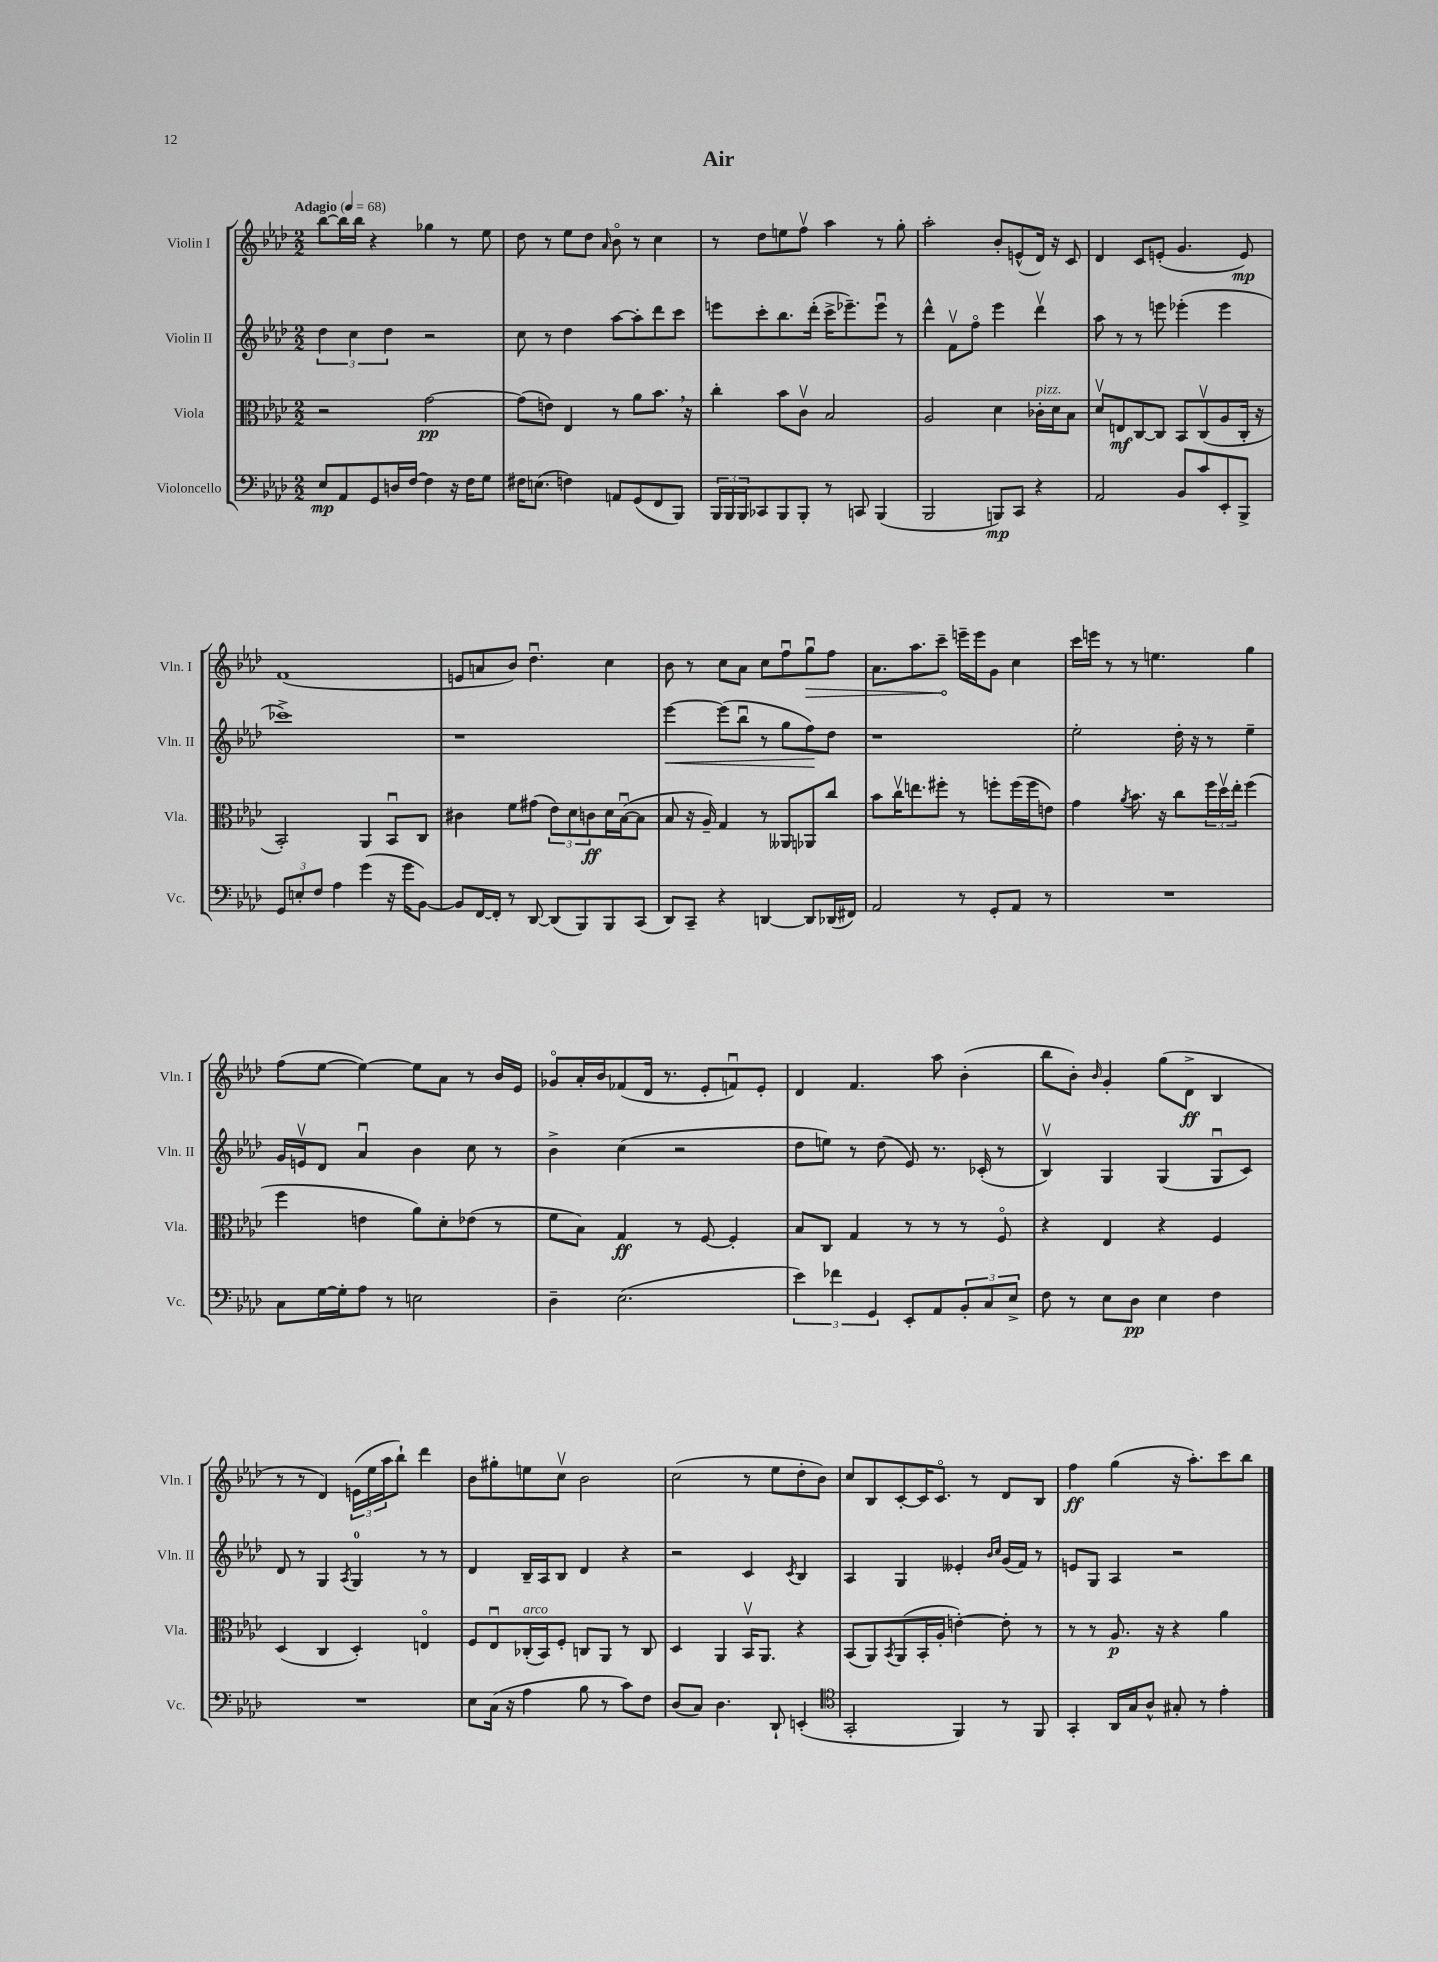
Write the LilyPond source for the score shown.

\header { title = "Air" }
<<
\new StaffGroup <<
\new Staff = "s0" \with { instrumentName = "Violin I" shortInstrumentName = "Vln. I" } {
    \clef treble \key aes \major \numericTimeSignature \time 2/2 \tempo "Adagio" 4 = 68
    bes''8~ bes''16 bes''16 r4 ges''4 r8 ees''8 |
    des''8 r8 ees''8 des''8 \grace { aes'16 } bes'8\flageolet r8 c''4 |
    r8 des''8 e''8 f''8\upbow aes''4 r8 g''8-. |
    aes''2-. bes'8-. e'8-^( des'16) r16 c'8 |
    des'4 c'8 e'8-.( g'4. e'8\mp) |
    f'1( |
    e'8 a'8 bes'8) des''4.\downbow c''4 |
    bes'8 r8 c''8 aes'8 c''8 f''8\downbow \once \override Hairpin.circled-tip = ##t g''8\downbow\> f''8 |
    aes'8. aes''8. c'''8--\! e'''16-- e'''16 g'8 c''4 |
    c'''16 e'''16 r8 r8 e''4. g''4 |
    f''8( ees''8~ ees''4~) ees''8 aes'8 r8 bes'16 ees'16 |
    ges'8\flageolet aes'16-. bes'16 fes'8( des'16 r8. ees'8-. f'8\downbow) ees'8-. |
    des'4 f'4. aes''8 bes'4-.( |
    bes''8 bes'8-.) \grace { bes'16 } g'4-. g''8( des'8->\ff bes4 |
    r8 r8 des'4) \tuplet 3/2 { e'16( ees''16 aes''16 } bes''8-!) des'''4 |
    bes'8 gis''8-. e''8 c''8\upbow bes'2 |
    c''2( r8 ees''8 des''8-. bes'8) |
    c''8 bes8 c'8~-. c'16 c'8.\flageolet r8 des'8 bes8 |
    f''4\ff g''4( r16 aes''8.-.) c'''8 bes''8 \bar "|." |
}
\new Staff = "s1" \with { instrumentName = "Violin II" shortInstrumentName = "Vln. II" } {
    \clef treble \key aes \major \numericTimeSignature \time 2/2
    \tuplet 3/2 { des''4 c''4 des''4 } r2 |
    c''8 r8 des''4 aes''8~ aes''8-. des'''8 c'''8 |
    e'''8 c'''8-. bes''8. des'''16-.( c'''16-> ees'''8.--) ees'''8\downbow r8 |
    des'''4-^ f'8\upbow f''8\flageolet ees'''4 des'''4\upbow |
    aes''8 r8 r8 e'''8 ees'''4-.( ees'''4 |
    ces'''1->) |
    r1 |
    ees'''4~\< ees'''8( bes''8\downbow r8 g''8 f''8\!) des''8 |
    r1 |
    ees''2-. des''16-. r16 r8 ees''4-- |
    g'16 e'16\upbow des'8 aes'4\downbow bes'4 c''8 r8 |
    bes'4-> c''4( r2 |
    des''8 e''8) r8 des''8( ees'8) r8. ces'16-.( r8 |
    bes4\upbow) g4 g4( g8\downbow c'8) |
    des'8 r8 g4 \acciaccatura { aes8 } g4-0 r8 r8 |
    des'4 bes16-- aes16 bes8 des'4 r4 |
    r2 c'4 \acciaccatura { c'8 } bes4 |
    aes4 g4 eeses'4-. \grace { bes'16 c''16 } g'16( f'16) r8 |
    e'8 g8 aes4 r2 \bar "|." |
}
\new Staff = "s2" \with { instrumentName = "Viola" shortInstrumentName = "Vla." } {
    \clef alto \key aes \major \numericTimeSignature \time 2/2
    r2 g'2~\pp |
    g'8( e'8) ees4 r8 aes'8 bes'8. \breathe r16 |
    c''4-. bes'8 c'8\upbow bes2 |
    aes2 des'4 ces'16-.^\markup { \italic "pizz." } des'16 bes8 |
    des'8\upbow e8\mf c8~ c8 bes,8 c8\upbow( aes8 c16-. r16 |
    bes,2-.) aes,4 bes,8\downbow c8 |
    cis'4 f'8 gis'8( \tuplet 3/2 { ees'8) des'8 c'8\ff } des'16 bes16~\downbow( bes8 |
    bes8 r16 aes16--) g4 r8 aeses,8 aes,8 c''8 |
    bes'8 c''16\upbow e''8. fis''8-. r8 f''8-. f''16( f''16 e'8) |
    g'4 \acciaccatura { aes'8 } bes'8. r16 c''8 \tuplet 3/2 { f''16 des''16\upbow ees''16-. } f''4( |
    f''4 e'4 aes'8) des'8-. ees'8( r8 |
    f'8 bes8) g4\ff r8 f8~ f4-. |
    bes8 c8 g4 r8 r8 r8 f8\flageolet |
    r4 ees4 r4 f4 |
    des4( c4 des4-.) e4\flageolet |
    f8 ees8\downbow ces16-.^\markup { \italic "arco" }( bes,16) f8-. c8 aes,8 r8 c8 |
    des4 aes,4 bes,16\upbow aes,8. r4 |
    bes,8( aes,8) \acciaccatura { bes,8 } aes,8( bes,16-. aes16-. e'4~-.) e'8-. r8 |
    r8 r8 aes8.\p r16 r4 aes'4 \bar "|." |
}
\new Staff = "s3" \with { instrumentName = "Violoncello" shortInstrumentName = "Vc." } {
    \clef bass \key aes \major \numericTimeSignature \time 2/2
    ees8\mp aes,8 g,8 d16 f16~ f4 r16 f16 g8 |
    fis16 e8.( f4) a,8 g,8( f,8 bes,,8) |
    \tuplet 3/2 { bes,,16 bes,,16 bes,,16 } ces,8 bes,,8 bes,,8-. r8 c,8 bes,,4( |
    bes,,2 b,,8\mp) c,8 r4 |
    aes,2 bes,8 c'8 ees,8-. bes,,8-> |
    \tuplet 3/2 { g,8 e8-. f8 } aes4 g'4( r16 g'16 bes,8~) |
    bes,8 f,16~ f,16-. r8 des,8~ des,8( bes,,8) bes,,8 c,8( |
    des,8) c,8-- r4 d,4~ d,8 des,16( fis,16) |
    aes,2 r8 g,8-. aes,8 r8 |
    R1 |
    c8 g16~ g16-. aes8 r8 e2 |
    des4-- ees2.( |
    \tuplet 3/2 { ees'4) fes'4 g,4 } ees,8-. aes,8 \tuplet 3/2 { bes,8-. c8 ees8-> } |
    f8 r8 ees8 des8\pp ees4 f4 |
    R1 |
    ees8 c16( r16 aes4 bes8 r8 c'8) f8 |
    des8( c8) des4. des,8-! e,4-.( |
    \clef tenor g,2-. f,4) r8 f,8 |
    g,4-. aes,16 g16 aes8-^ gis8-. r8 ees'4-. \bar "|." |
}
>>
>>
\layout { \context { \Score \remove "Bar_number_engraver" } }
